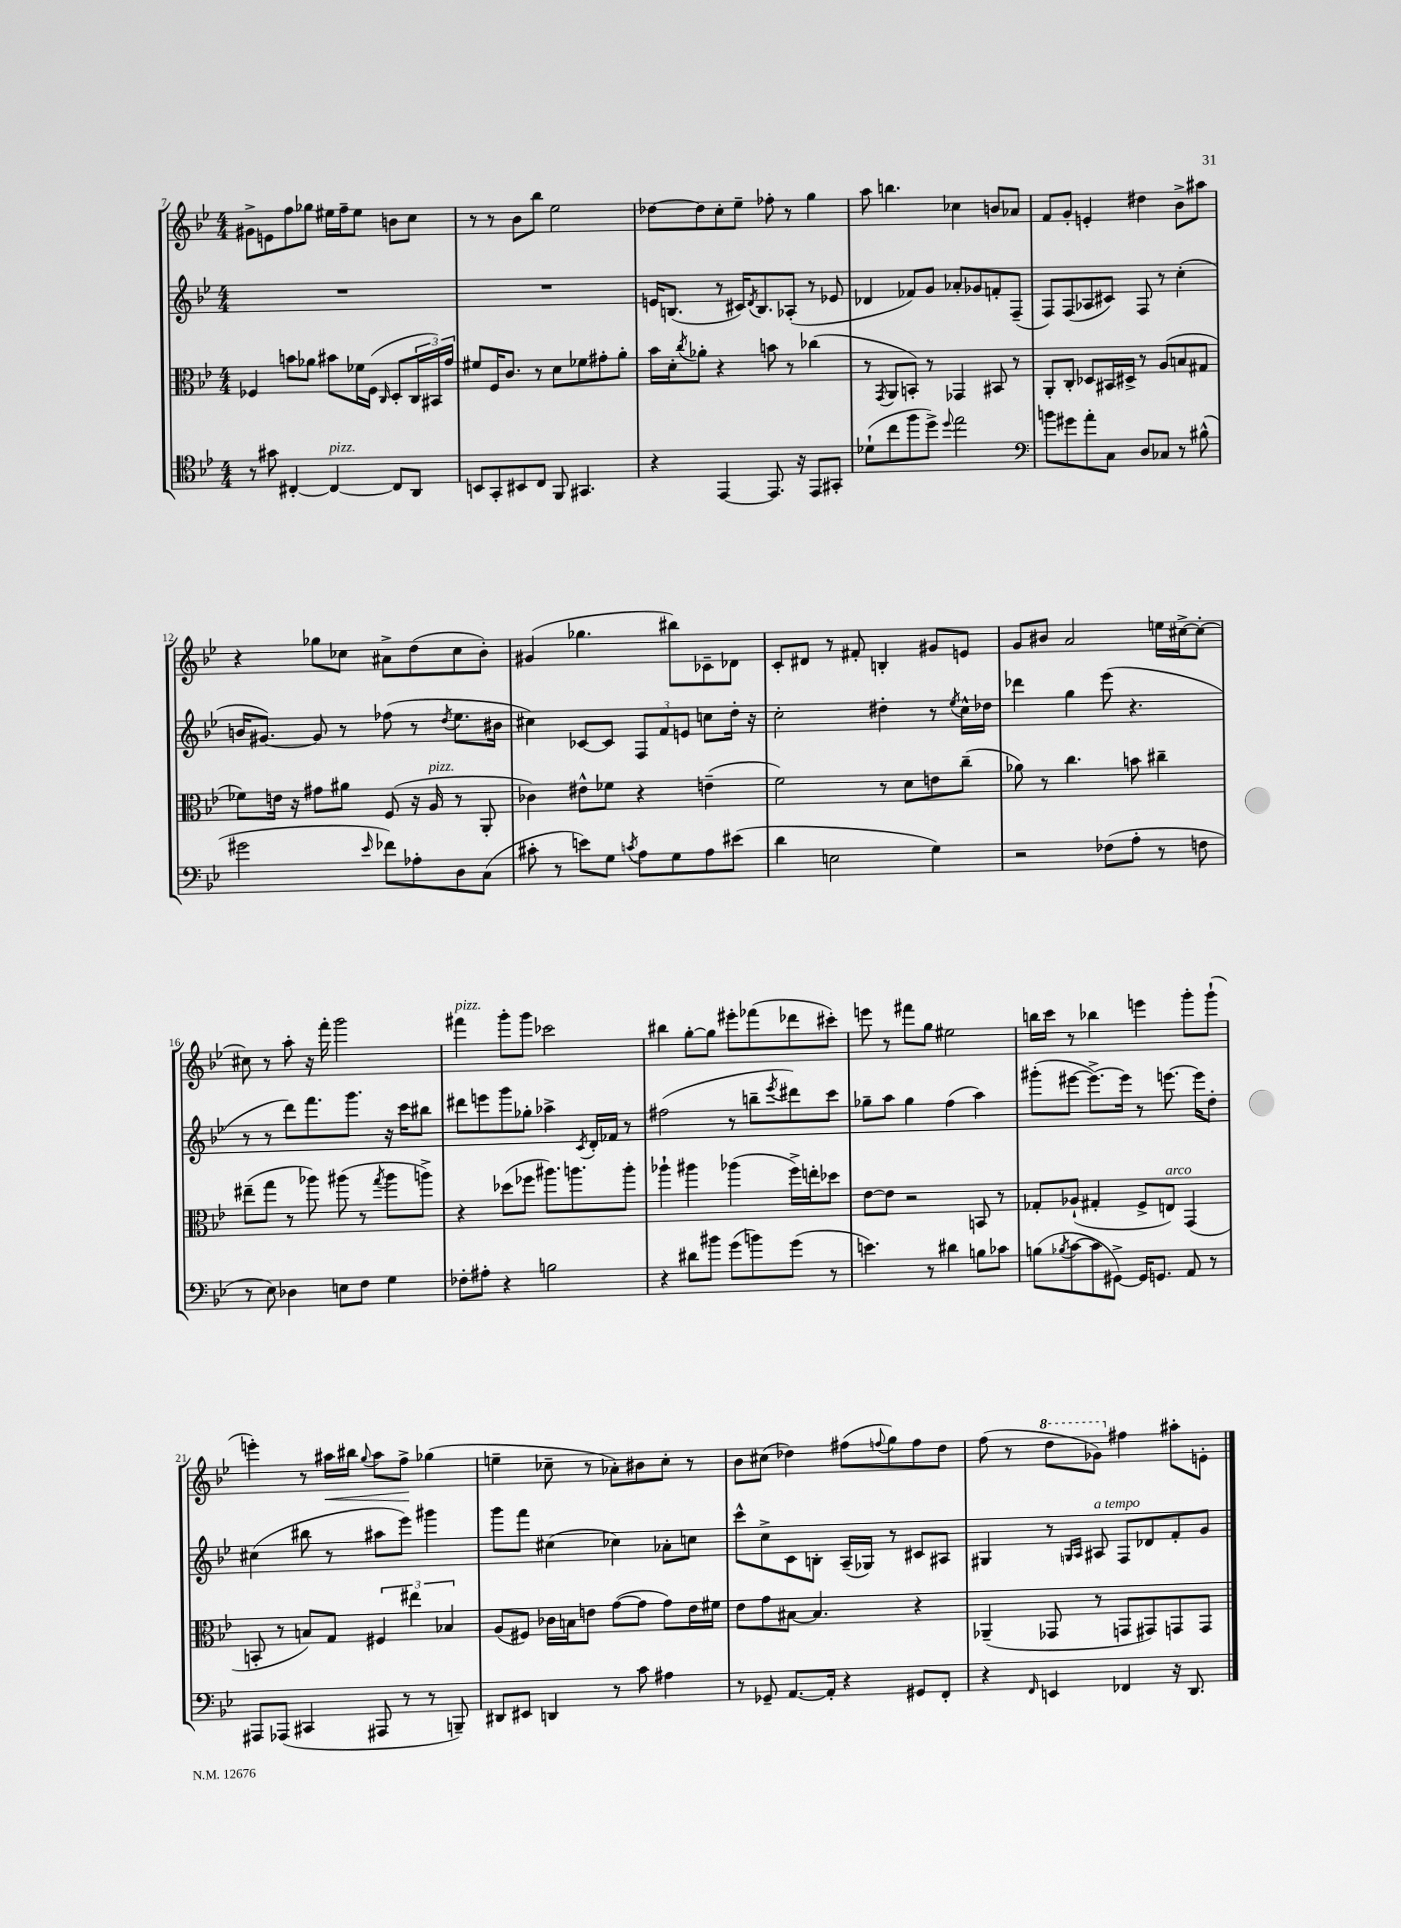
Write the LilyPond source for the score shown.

<<
\new StaffGroup <<
\new Staff = "s0" {
    \clef treble \key bes \major \numericTimeSignature \time 4/4
    gis'8-> e'8 f''8 ges''8 eis''16 f''16-- eis''8 b'8 c''8 |
    r8 r8 bes'8 bes''8 ees''2 |
    des''8~ des''8 c''8-. ees''8-- fes''8-. r8 g''4 |
    a''8 b''4. ces''4 b'8 aes'8 |
    f'8 g'8-. e'4-. dis''4 bes'8-> ais''8 |
    r4 ges''8 ces''8 ais'8-> d''8( ces''8 bes'8-.) |
    gis'4( ges''4. bis''8) ces'8-- des'8 |
    c'8-. dis'8 r8 fis'8-. b4-. gis'8 e'8 |
    g'8 bis'8 a'2 e''16 cis''16~-> cis''8~-. |
    cis''8 r8 a''8-. r16 f'''16-. g'''2 |
    fis'''4^\markup { \italic "pizz." } g'''8-. g'''8 ces'''2 |
    bis''4 g''8~-. g''8 eis'''8-. fes'''8( des'''8 cis'''8-.) |
    e'''8 r8 fis'''8 g''8 eis''2 |
    b''16 c'''16 r8 bes''4 e'''4 g'''8-. g'''8-!( |
    e'''4-.) r8 ais''16\< bis''16 \appoggiatura { g''8 } ais''8 f''8->\! ges''4( |
    e''4-- ces''8-- r8 aes'8-.) bis'8 ces''8-. r8 |
    bes'8 cis''8( des''4) fis''8( \appoggiatura { f''8 } g''8) f''8 des''8 |
    f''8( r8 \ottava #1 d'''8 ges''8) \ottava #0 fis''4 ais''8-. e'8-. \bar "|." |
}
\new Staff = "s1" {
    \clef treble \key bes \major \numericTimeSignature \time 4/4
    R1 |
    R1 |
    e'16 b8.( r8 cis'16) \acciaccatura { d'8 } b8. aes8-.( r8 ees'8 |
    des'4 fes'8) g'8 aes'8-. ges'8 f'8-. f8--( |
    f8) f8( aes8 cis'8) f8 r8 c''4-.( |
    b'16 gis'8.~) gis'8 r8 fes''8( r8 \acciaccatura { d''8 } ees''8. bis'16 |
    cis''4) ces'8~ ces'8 \tuplet 3/2 { f8 f'8 e'8 } c''8 d''16-. r16 |
    c''2-. dis''4-. r8 \acciaccatura { ees''8 } c''16-^ des''16 |
    des'''4 g''4 ees'''8( r4. |
    r8 r8 d'''8) f'''8. g'''8. r16 c'''16 bis''8 |
    dis'''8 e'''8 g'''8 ges''8-. aes''4-> \acciaccatura { c'8 } d'16-. fes'16 r8 |
    fis''2( r8 b''8-- \acciaccatura { ees'''8 } dis'''8) c'''8 |
    ges''8-- a''8 ges''4 f''4( a''4) |
    gis'''8-.( eis'''8~ eis'''8.~->) eis'''16 r8 e'''8.~ e'''16 d''8-. |
    cis''4( bis''8 r8 ais''8 ees'''8) gis'''4 |
    g'''8 f'''8 cis''4( ces''4) aes'8-. c''8 |
    c'''8-^ c''8-> c'8 b8-. a16--( ges16) r8 cis'8 ais8 |
    gis4 r8 \grace { g16 a16 } ais8^\markup { \italic "a tempo" } f8 des'8 f'8-. g'8 \bar "|." |
}
\new Staff = "s2" {
    \clef alto \key bes \major \numericTimeSignature \time 4/4
    fes4 b'8 aes'8 bis'8 fes'16 fes16( \grace { c16 } d8-. \tuplet 3/2 { c16 bis,16) g'16 } |
    fis'8 f16 c'8. r8 d'8 fes'8 gis'8-. a'8-. |
    bes'16 d'16-. \acciaccatura { c''8 } aes'8-. r4 b'8 r8 ces''4( |
    r8 \acciaccatura { g,8 } a,8 b,8-.) r8 ges,4 bis,8 r8 |
    a,8-. c8-. des8 bis,16 dis16-> r8 a8( b8 gis8 |
    fes'8) e'16 r16 gis'8 ais'8 f8( r16 a16^\markup { \italic "pizz." } r8 a,8-. |
    ces'4) eis'8-^ fes'8 r4 e'4--( |
    f'2) r8 d'8 e'8 c''8--( |
    aes'8) r8 c''4. b'8 cis''4-- |
    eis''8--( g''8 r8 aes''8) ais''8( r8 \acciaccatura { g''8 } ais''8 a''8->) |
    r4 des''8( fes''8 ais''8.) a''8. a''8-. |
    aes''4-! ais''4 aes''4( f''16->) e''16-. des''8 |
    ees'8~ ees'8 r2 b,8 r8 |
    ges8-. aes8-!( gis4-. f8-> e8^\markup { \italic "arco" }) g,4( |
    b,8-. r8 b8) g8 \tuplet 3/2 { fis4 eis''4 bes4 } |
    a8( fis8) ces'16 b16 e'8 g'8~( g'8 g'8) e'16 fis'16 |
    ees'8 g'8 bis8~ bis4. r4 |
    aes,4--( ges,8 r8 g,8 gis,8) g,8 g,8 \bar "|." |
}
\new Staff = "s3" {
    \clef tenor \key bes \major \numericTimeSignature \time 4/4
    r8 gis'8 cis4~-. cis4~^\markup { \italic "pizz." } cis8 a,8 |
    b,8 g,8-. bis,8 c8 f,8 gis,4. |
    r4 ees,4~ ees,8. r16 ees,8 gis,8-. |
    des'8-!( c''8 f''8 d''8->) \appoggiatura { d''8 } ees''2 |
    \clef bass b'8 gis'8 a'8-. c8 d8 ces8 r8 bis8-^( |
    gis'2 \grace { ees'16 } fes'8) aes8-. d8 c8( |
    cis'8-. r8 e'8) g8 \acciaccatura { c'8 } a8 g8 a8 eis'8( |
    d'4 e2 g4) |
    r2 fes8( a8-. r8 f8 |
    r8 ees8) des4 e8 f8 g4 |
    fes8-. ais8-. r4 b2 |
    r4 dis'8 bis'8 g'8( b'8) g'8( r8 |
    e'4.) r8 dis'4 b8 ces'8 |
    b8( \acciaccatura { bes8 } c'8~ c'8 gis,8~->) gis,16 g,8. a,8 r8 |
    ais,,8 aes,,8( cis,4 ais,,8 r8 r8 b,,8--) |
    dis,8 eis,8 d,4 r8 c'8 ais4 |
    r8 ges,8-- a,8.~ a,16-. r4 gis,8 f,8-. |
    r4 \grace { f,16 } e,4 fes,4 r16 d,8. \bar "|." |
}
>>
>>
\layout { \context { \Score currentBarNumber = #7 } }
